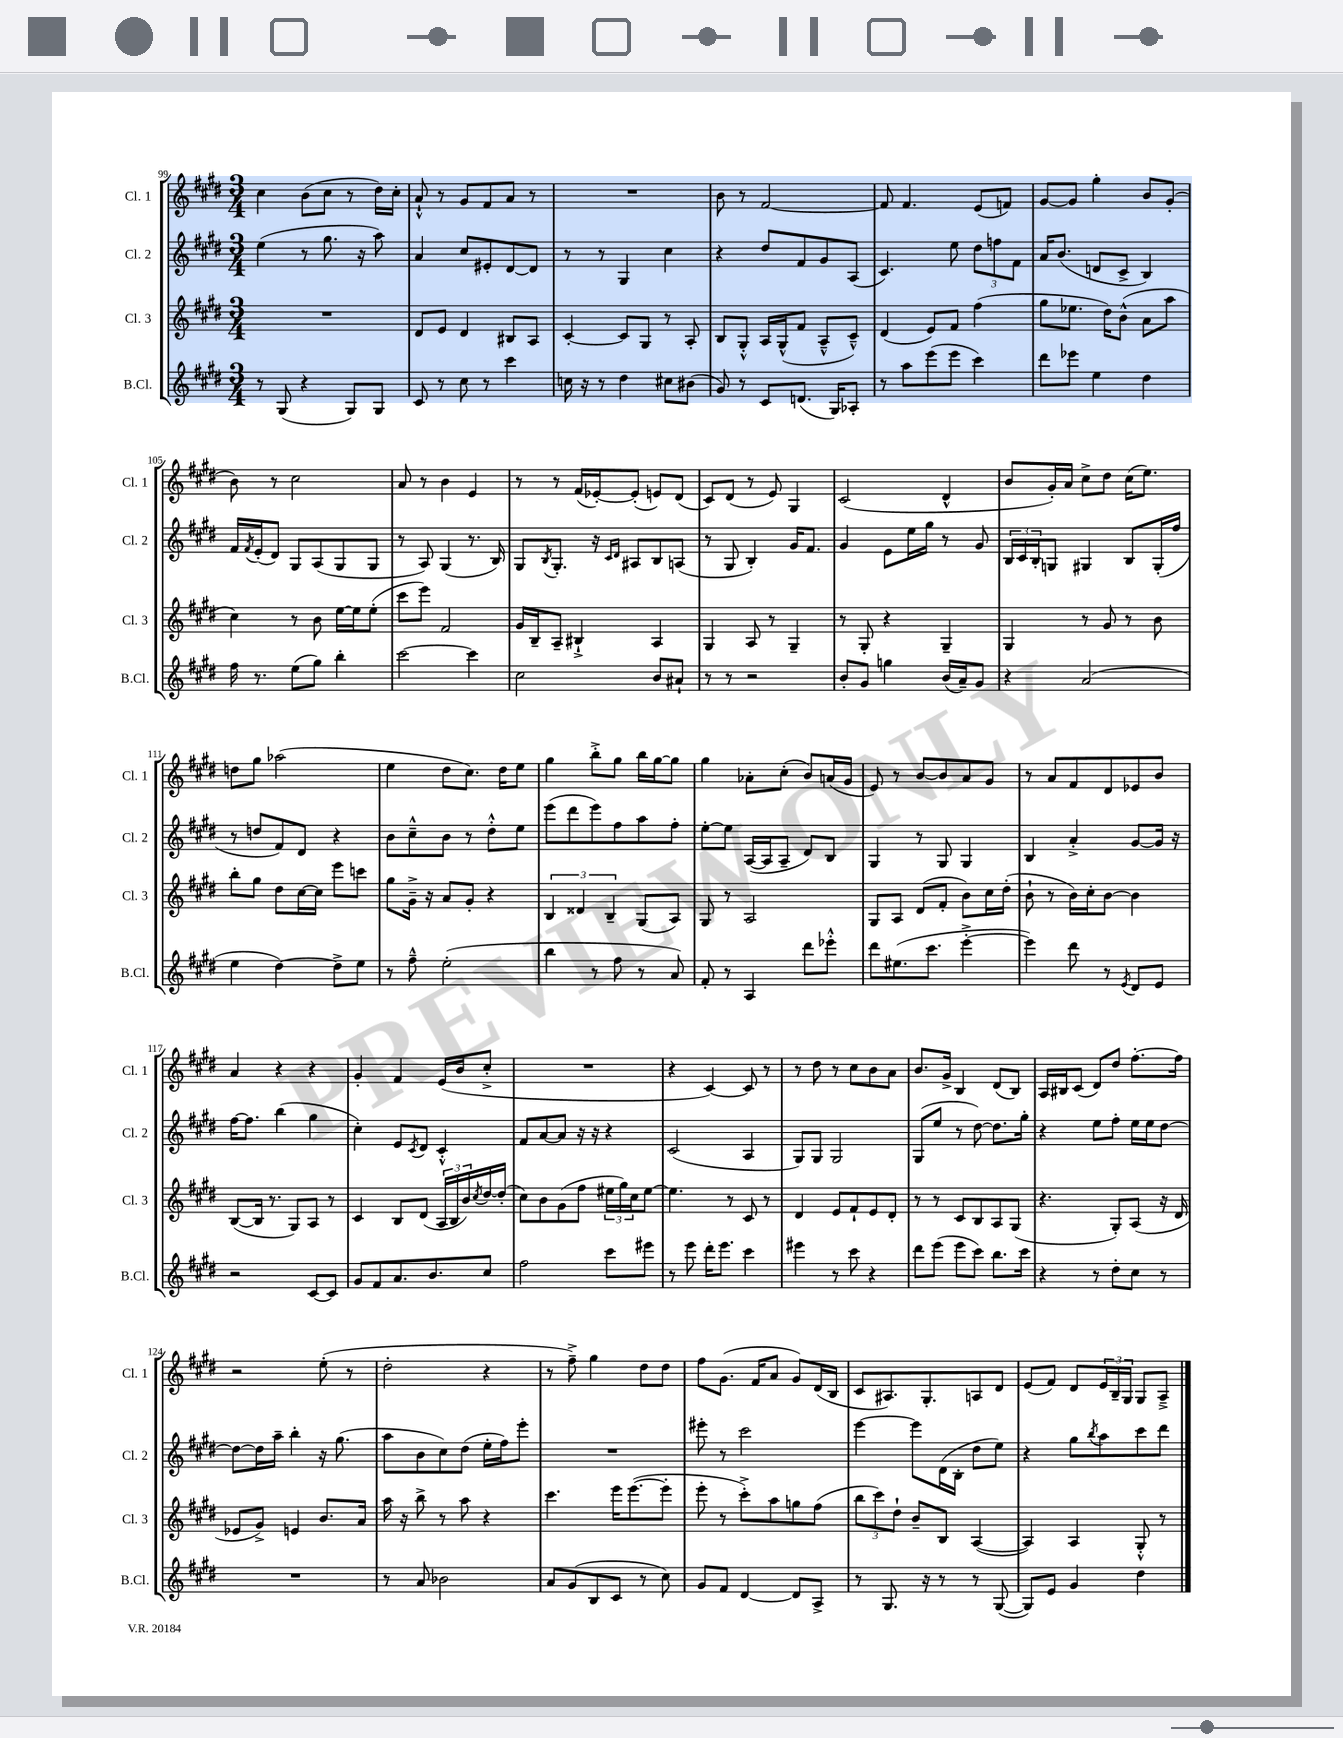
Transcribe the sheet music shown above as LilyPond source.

<<
\new StaffGroup <<
\new Staff = "s0" \with { instrumentName = "Cl. 1" shortInstrumentName = "Cl. 1" } {
    \clef treble \key e \major \numericTimeSignature \time 3/4
    cis''4 b'8( cis''8 r8 dis''16) cis''16-. |
    a'8-!-^ r8 gis'8 fis'8 a'8 r8 |
    R2. |
    b'8 r8 fis'2~ |
    fis'8 fis'4. e'8( f'8) |
    gis'8~ gis'8 gis''4-. b'8 gis'8-.( |
    b'8) r8 cis''2 |
    a'8 r8 b'4 e'4 |
    r8 r8 fis'16( ees'16~-.) ees'8-.( e'8) dis'8( |
    cis'8) dis'8( r8 e'8) gis4 |
    cis'2( dis'4-^ |
    b'8 gis'16-.) a'16 cis''8-> dis''8 cis''16( e''8.) |
    d''8 gis''8 aes''2( |
    e''4 dis''8 cis''8.) dis''16 e''8 |
    gis''4 b''8-.-> gis''8 b''16 gis''16~ gis''8 |
    gis''4 aes'8-. cis''8-.( b'8) a'16( gis'16 |
    e'8) r8 b'8~ b'8 a'8 gis'8 |
    r8 a'8 fis'8 dis'8 ees'8 b'8 |
    a'4 r4 r4 |
    gis'4-. fis'4 e'16( b'16 cis''8-.-> |
    R2. |
    r4 cis'4~) cis'8 r8 |
    r8 dis''8 r8 cis''8 b'8 a'8 |
    b'8. gis'16-> b4 dis'8( b8) |
    a16 bis16 cis'8( dis'8) dis''8 fis''8.~-. fis''16 |
    r2 e''8-.( r8 |
    dis''2-. r4 |
    r8 fis''8--->) gis''4 dis''8 dis''8 |
    fis''8 gis'8.( fis'16 a'8 gis'8) dis'16( b16 |
    cis'8 ais8.) gis8.-. a8 dis'8 |
    e'8( fis'8) dis'8 \tuplet 3/2 { e'16 b16-- gis16 } gis8 a8---> \bar "|." |
}
\new Staff = "s1" \with { instrumentName = "Cl. 2" shortInstrumentName = "Cl. 2" } {
    \clef treble \key e \major \numericTimeSignature \time 3/4
    e''4( r8 gis''8. r16 a''8) |
    a'4 cis''8 eis'8-. dis'8~ dis'8 |
    r8 r8 gis4 cis''4 |
    r4 dis''8 fis'8 gis'8 a8( |
    cis'4.) e''8 \tuplet 3/2 { dis''8 f''8 fis'8 } |
    a'16 b'8.( d'8 cis'8-> b4) |
    fis'16 \acciaccatura { fis'8 } e'16-.( dis'8) gis8 a8( gis8 gis8 |
    r8 a8) gis4( r8. b16) |
    gis8 \acciaccatura { b8 } gis8.-. r16 \grace { cis'16 dis'16 } ais8 b8 a8( |
    r8 gis8 b4-.) gis'16 fis'8. |
    gis'4 e'8 e''16 gis''16 r8 gis'8 |
    \tuplet 3/2 { b16 cis'16 b16-. } g8 gis4 b8 gis16-.( fis''16 |
    r8 d''8 fis'8) dis'8 r4 |
    b'8 cis''8---^ b'8 r8 dis''8-.-^ e''8 |
    e'''8( dis'''8 e'''8) fis''8 a''8 fis''8-. |
    e''8~-. e''8 a16~( a16 a8-- dis'8) b8 |
    gis4 r8 gis8 gis4 |
    b4 a'4-.-> gis'8~ gis'16 r16 |
    fis''16~ fis''8. b''4( gis''4 |
    cis''4-.) e'8 \acciaccatura { cis'8 } dis'8 cis'4-.-^ |
    fis'8 a'8~ a'8 r16 r16 r4 |
    cis'2( a4 |
    gis8) gis8 gis2 |
    gis8( e''8 r8 dis''8~) dis''8. gis''16-. |
    r4 e''8 fis''8-. e''16 e''16 dis''8~ |
    dis''8~ dis''16 a''16-- b''4-. r16 gis''8.( |
    a''8 b'8 cis''8) dis''8( e''16-. fis''16) e'''8-. |
    R2. |
    eis'''8-. r8 cis'''2 |
    e'''4~ e'''8 dis'16( b16-. dis''8 e''8) |
    r4 gis''8 \acciaccatura { b''8 } a''8 cis'''8 dis'''8 \bar "|." |
}
\new Staff = "s2" \with { instrumentName = "Cl. 3" shortInstrumentName = "Cl. 3" } {
    \clef treble \key e \major \numericTimeSignature \time 3/4
    R2. |
    dis'8 e'8 dis'4 bis8 a8 |
    cis'4~-. cis'8 gis8 r8 a8-. |
    b8 gis8-.-^ a16 gis16-^( fis'8 a8---^ cis'8---^) |
    dis'4( e'8) fis'8 fis''4( |
    gis''8 ees''8. dis''16) b'8-^( a'8 a''8 |
    cis''4) r8 b'8 e''16~ e''16 e''8-.( |
    cis'''8 e'''8) fis'2 |
    gis'16 b16-- a8-- bis4-!-> a4 |
    gis4 a8 r8 gis4-- |
    r8 gis8-. r4 gis4-- |
    gis4 r8 gis'8 r8 b'8 |
    b''8-. gis''8 dis''8 cis''16~ cis''16 e'''8 c'''8 |
    gis''8 gis'16---> r16 a'8 gis'8-. r4 |
    \tuplet 3/2 { b4 disis'4 b4-- } gis8( a8) |
    gis8 r8 a2 |
    gis8 a8 dis'8( fis'8-. b'8) cis''16 dis''16-.( |
    b'8-! r8 b'16) cis''16-. b'8~ b'4 |
    b8~( b16 r8. gis8) a8 r8 |
    cis'4 b8 dis'8( \tuplet 3/2 { a16 b16 b'16) } \acciaccatura { cis''8 } dis''16~ dis''16-.( |
    cis''8) b'8 gis'8( fis''8 \tuplet 3/2 { eis''16 gis''16) cis''16 } eis''8~ |
    eis''4. r8 cis'8 r8 |
    dis'4 e'8 fis'8-! e'8 dis'8-. |
    r8 r8 cis'8 b8 a8 gis8( |
    r4. gis8-.) a8( r16 dis'16 |
    ees'8 gis'8->) e'4 b'8. a'16 |
    a''16 r16 b''8-> r8 a''8 r4 |
    cis'''4. e'''16 e'''8.~( e'''8-. |
    e'''8-. r8 cis'''8-.->) a''8 g''8 fis''8( |
    \tuplet 3/2 { b''8 cis'''8) dis''8-! } b'8-- b8 a4~( |
    a4) a4 gis8-.-^ r8 \bar "|." |
}
\new Staff = "s3" \with { instrumentName = "B.Cl." shortInstrumentName = "B.Cl." } {
    \clef treble \key e \major \numericTimeSignature \time 3/4
    r8 gis8( r4 gis8) gis8 |
    cis'8 r8 cis''8 r8 cis'''4 |
    c''16 r16 r8 dis''4 cis''8 bis'8( |
    gis'8) r8 cis'8 d'8.( gis16) aes8-. |
    r8 a''8 e'''8( e'''8 cis'''4) |
    dis'''8 ees'''8 e''4 dis''4 |
    fis''16 r8. e''8( gis''8) b''4-. |
    cis'''2~ cis'''4 |
    cis''2 b'8 ais'8-! |
    r8 r8 r2 |
    b'8-. gis'8 g''4 b'16( a'16--) gis'8 |
    r4 a'2( |
    e''4 dis''4~) dis''8-> e''8 |
    r8 fis''8---^ e''2-.( |
    b''4 r8 fis''8 r8 a'8) |
    fis'8-. r8 a4 dis'''8 ees'''8-.-^ |
    dis'''8 eis''8.( cis'''8. e'''4~-.-> |
    e'''4) dis'''8 r8 \acciaccatura { e'8 } dis'8 e'8 |
    r2 cis'8~ cis'8 |
    gis'8 fis'8 a'8. b'8. cis''8 |
    fis''2 cis'''8 eis'''8 |
    r8 e'''8 dis'''16-. e'''8. cis'''4 |
    eis'''4 r8 cis'''8 r4 |
    dis'''8 e'''8( e'''8 cis'''8) b''8. cis'''16 |
    r4 r8 dis''8-. cis''8 r8 |
    R2. |
    r8 a'8 bes'2 |
    a'8 gis'8( b8 cis'8 r8 cis''8) |
    gis'8 fis'8 dis'4~ dis'8 a8-> |
    r8 gis8. r16 r8 r8 gis8~( |
    gis8) e'8 gis'4 dis''4 \bar "|." |
}
>>
>>
\layout { \context { \Score currentBarNumber = #99 } }
